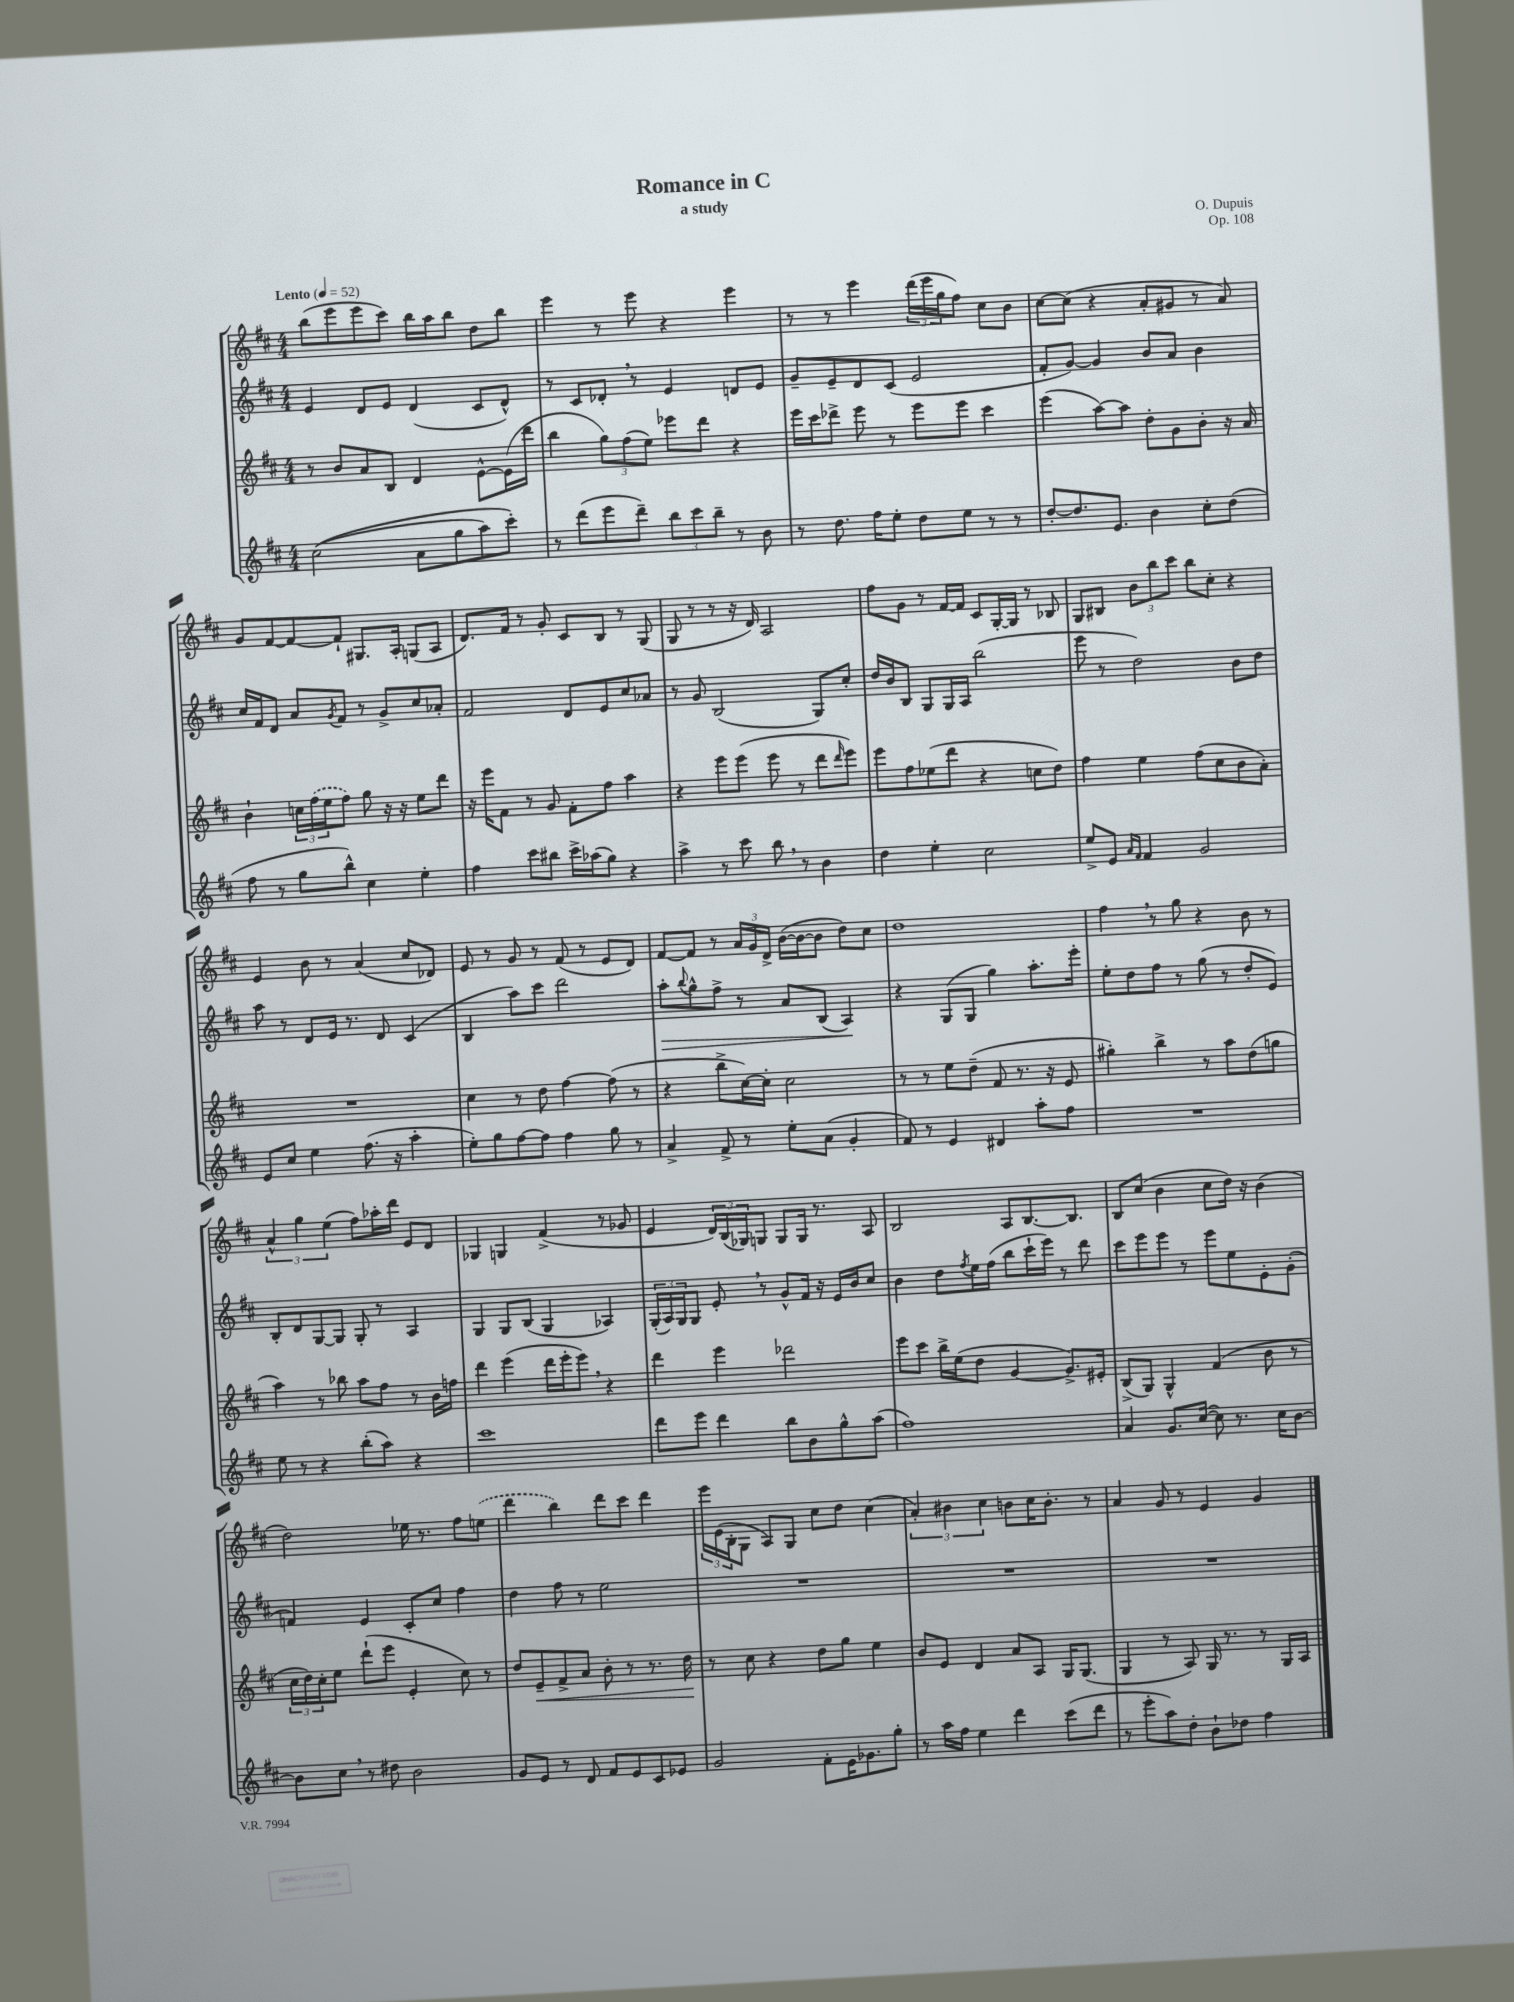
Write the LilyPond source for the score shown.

\header { title = "Romance in C" composer = "O. Dupuis" subtitle = "a study" opus = "Op. 108" }
<<
\new StaffGroup <<
\new Staff = "s0" {
    \clef treble \key d \major \numericTimeSignature \time 4/4 \tempo "Lento" 4 = 52
    b''8( e'''8 e'''8 cis'''8) b''16 a''16 b''8 d''8 b''8 |
    e'''4 r8 e'''8 r4 e'''4 |
    r8 r8 e'''4 \tuplet 3/2 { d'''16( e'''16 g''16 } fis''8) cis''8 b'8 |
    cis''8~ cis''8( r4 a'8-. gis'8 r8 a'8) |
    g'8 fis'8~ fis'8~ fis'8-! gis8. a16-. g8( a8 |
    d'8.) fis'16 r8 g'8-. cis'8 b8 r8 g8( |
    g8 r8 r8 r16 d'16) a2 |
    fis''8 g'8 r8 fis'16~ fis'16 cis'8 g16~-. g16 r8 bes8 |
    g8 bis8 \tuplet 3/2 { b'8 b''8 cis'''8 } b''8 cis''8-. r4 |
    e'4 b'8 r8 a'4( cis''8 des'8) |
    e'8 r8 g'8 r8 fis'8( r8 e'8 d'8) |
    fis'8~ fis'8 r8 \tuplet 3/2 { a'16 g'16 d'16-> } b'16~( b'16~ b'8 d''8) cis''8 |
    d''1 |
    fis''4 \breathe r8 g''8 r4 b'8 r8 |
    \tuplet 3/2 { a'4-^ g''4 e''4( } fis''8) aes''16-. d'''16 e'8 d'8 |
    ges4 g4 fis'4->( r8 ges'8 |
    e'4 \tuplet 3/2 { d'16) b16( ges16) } g8 g8 g16 r8. a8 |
    b2 a8 b8.~ b8. |
    b8 cis''8( b'4 cis''8 d''16) r16 b'4( |
    d''2) ees''16 r8. fis''8 \once \slurDashed e''8( |
    d'''4 b''4) d'''8 cis'''8 d'''4 |
    \tuplet 3/2 { e'''16 e'16( b16-. } g8 a8) g8 cis''8 d''8 cis''4( |
    \tuplet 3/2 { a'4-.) bis'4 cis''4 } b'8 cis''16 b'8.-. r8 |
    a'4 g'8 r8 e'4 g'4 \bar "|." |
}
\new Staff = "s1" {
    \clef treble \key d \major \numericTimeSignature \time 4/4
    e'4 d'8 e'8 d'4( cis'8 d'8-^) |
    r8 cis'8 des'8-. \breathe r8 e'4 d'8 e'8 |
    g'8-- e'8-- d'8 cis'8( e'2 |
    fis'8-. g'8~) g'4 b'8 a'8 b'4 |
    cis''16 fis'16 d'8 a'8 \acciaccatura { g'8 } fis'8 r8 g'8-> cis''8 aes'8-. |
    fis'2 d'8 e'8 cis''8 aes'8 |
    r8 g'8 b2( g8) cis''8-. |
    d''16 b'16 b8 g8 g16 a16 b''2( |
    e'''8 r8 d''2) b'8 d''8 |
    a''8 r8 d'8 e'16 r8. d'8 cis'4( |
    b4 a''8) cis'''8 d'''2 |
    a''8-.\> \appoggiatura { b''8 } g''8-^ fis''8-> r8 a'8 b8( a4\!) |
    r4 g8( g8 g''4) a''8.-. e'''16-. |
    e''8-. d''8 fis''8 r8 g''8( r8 d''8-. e'8) |
    b8-. d'8 g8~ g8 g8-. r8 a4 |
    g4 g8 b8( g4 aes4) |
    \tuplet 3/2 { g16-.( a16) g16 } g8 e'8-. \breathe r8 g'8-^ fis'16 r16 e'16 b'16 cis''8 |
    b'4 d''8 \acciaccatura { fis''8 } e''16 fis''16( b''8 cis'''16-! e'''16) r8 d'''8 |
    cis'''8 e'''8 e'''8 r8 e'''8 e''8 e'8-. g'8-.( |
    f'4) e'4 cis'8-. cis''8 fis''4 |
    d''4 fis''8 r8 e''2 |
    R1 |
    R1 |
    R1 \bar "|." |
}
\new Staff = "s2" {
    \clef treble \key d \major \numericTimeSignature \time 4/4
    r8 b'8 a'8 b8 d'4 e'8~-^ e'16( d'''16 |
    b''4 \tuplet 3/2 { g''8) fis''8( e''8) } ees'''8 d'''8 r4 |
    e'''16 cis'''16 des'''8-> e'''8 r8 e'''8 e'''8 cis'''4 |
    e'''4( a''8~) a''8 d''8-. g'8 b'8-. r16 a'16 |
    b'4-! \tuplet 3/2 { c''16 \once \slurDashed fis''16( e''16 } fis''8) g''8 r16 r16 e''8 d'''8 |
    r16 e'''16 fis'8 r8 g'8 fis'8-. fis''8 a''4 |
    r4 e'''8 e'''8( e'''8 r8 d'''8 \grace { d'''16 } e'''8) |
    e'''8 fis''8 ees''8( d'''8 r4 c''8 d''8) |
    fis''4 e''4 fis''8( cis''8 b'8 a'8-.) |
    R1 |
    cis''4 r8 d''8 fis''4~ fis''8( r8 |
    r4 b''8-> cis''16~) cis''16-. cis''2 |
    r8 r8 e''8 d''8--( fis'8 r8. r16 e'8 |
    gis''4-.) b''4-> r8 a''8 d''8( g''8 |
    a''4) r8 bes''8 a''8 fis''8 r8 b'16 f''16 |
    d'''4 e'''4( d'''16 e'''16-. e'''8) \breathe r4 |
    d'''4 e'''4 des'''2 |
    e'''8 cis'''8 b''16-> e''16( d''8 g'4~ g'8.->) eis'16-. |
    b8->( g8) g4-^ fis'4( b'8 r8 |
    \tuplet 3/2 { cis''16 d''16) cis''16-. } e''8 d'''8-!( e'''8 e'4-. cis''8) r8 |
    d''8 e'8--\< fis'8-> a'8 b'8-. r8 r8. d''16\! |
    r8 cis''8 r4 d''8 g''8 e''4 |
    b'8 e'8 d'4 a'8 a8 g16 g8.( |
    g4 r8 a8) g16 r8. r8 g16 a16 \bar "|." |
}
\new Staff = "s3" {
    \clef treble \key d \major \numericTimeSignature \time 4/4
    cis''2(\( a'8 g''8 a''8) cis'''8-.\) |
    r8 d'''8( e'''8 d'''8--) \tuplet 3/2 { b''8 cis'''8 b''8-- } r8 b'8 |
    r8 d''8. fis''16 e''8-. d''8 e''8 r8 r8 |
    d''8~-. d''8. e'8. b'4 cis''8-. d''8( |
    fis''8 r8 g''8 b''8-^) cis''4 e''4-. |
    fis''4 cis'''8 bis''8 cis'''16-> aes''16( g''8) r4 |
    a''4-> r8 cis'''8 b''8 \breathe r8 b'4 |
    d''4 e''4-. cis''2 |
    e''8-> e'8 \grace { a'16 fis'16 } fis'4 g'2 |
    e'8 cis''8 e''4 fis''8.( r16 a''4-. |
    e''8-.) g''8 fis''8~ fis''8 fis''4 g''8 r8 |
    a'4-> fis'8-> r8 e''8-. a'8( g'4-. |
    fis'8) r8 e'4 dis'4 a''8-. fis''8 |
    R1 |
    e''8 r8 r4 b''8-.( a''8) r4 |
    cis'''1 |
    d'''8 e'''8 d'''4 b''8 b'8 g''8-^ a''8( |
    fis''1) |
    a'4 g'8. cis''16~( cis''8) r8. cis''16 b'8~ |
    b'8 cis''8 \breathe r8 dis''8 b'2 |
    g'8 e'8 r8 d'8 fis'8 e'8 cis'8 ees'8 |
    g'2 fis'8-. e'16 ges'8. g''8-. |
    r8 a''16 fis''16 e''4 d'''4 cis'''8( d'''8 |
    r8 e'''8-. a''8) d''8-. b'8-! des''8 fis''4 \bar "|." |
}
>>
>>
\layout { \context { \Score \remove "Bar_number_engraver" } }
